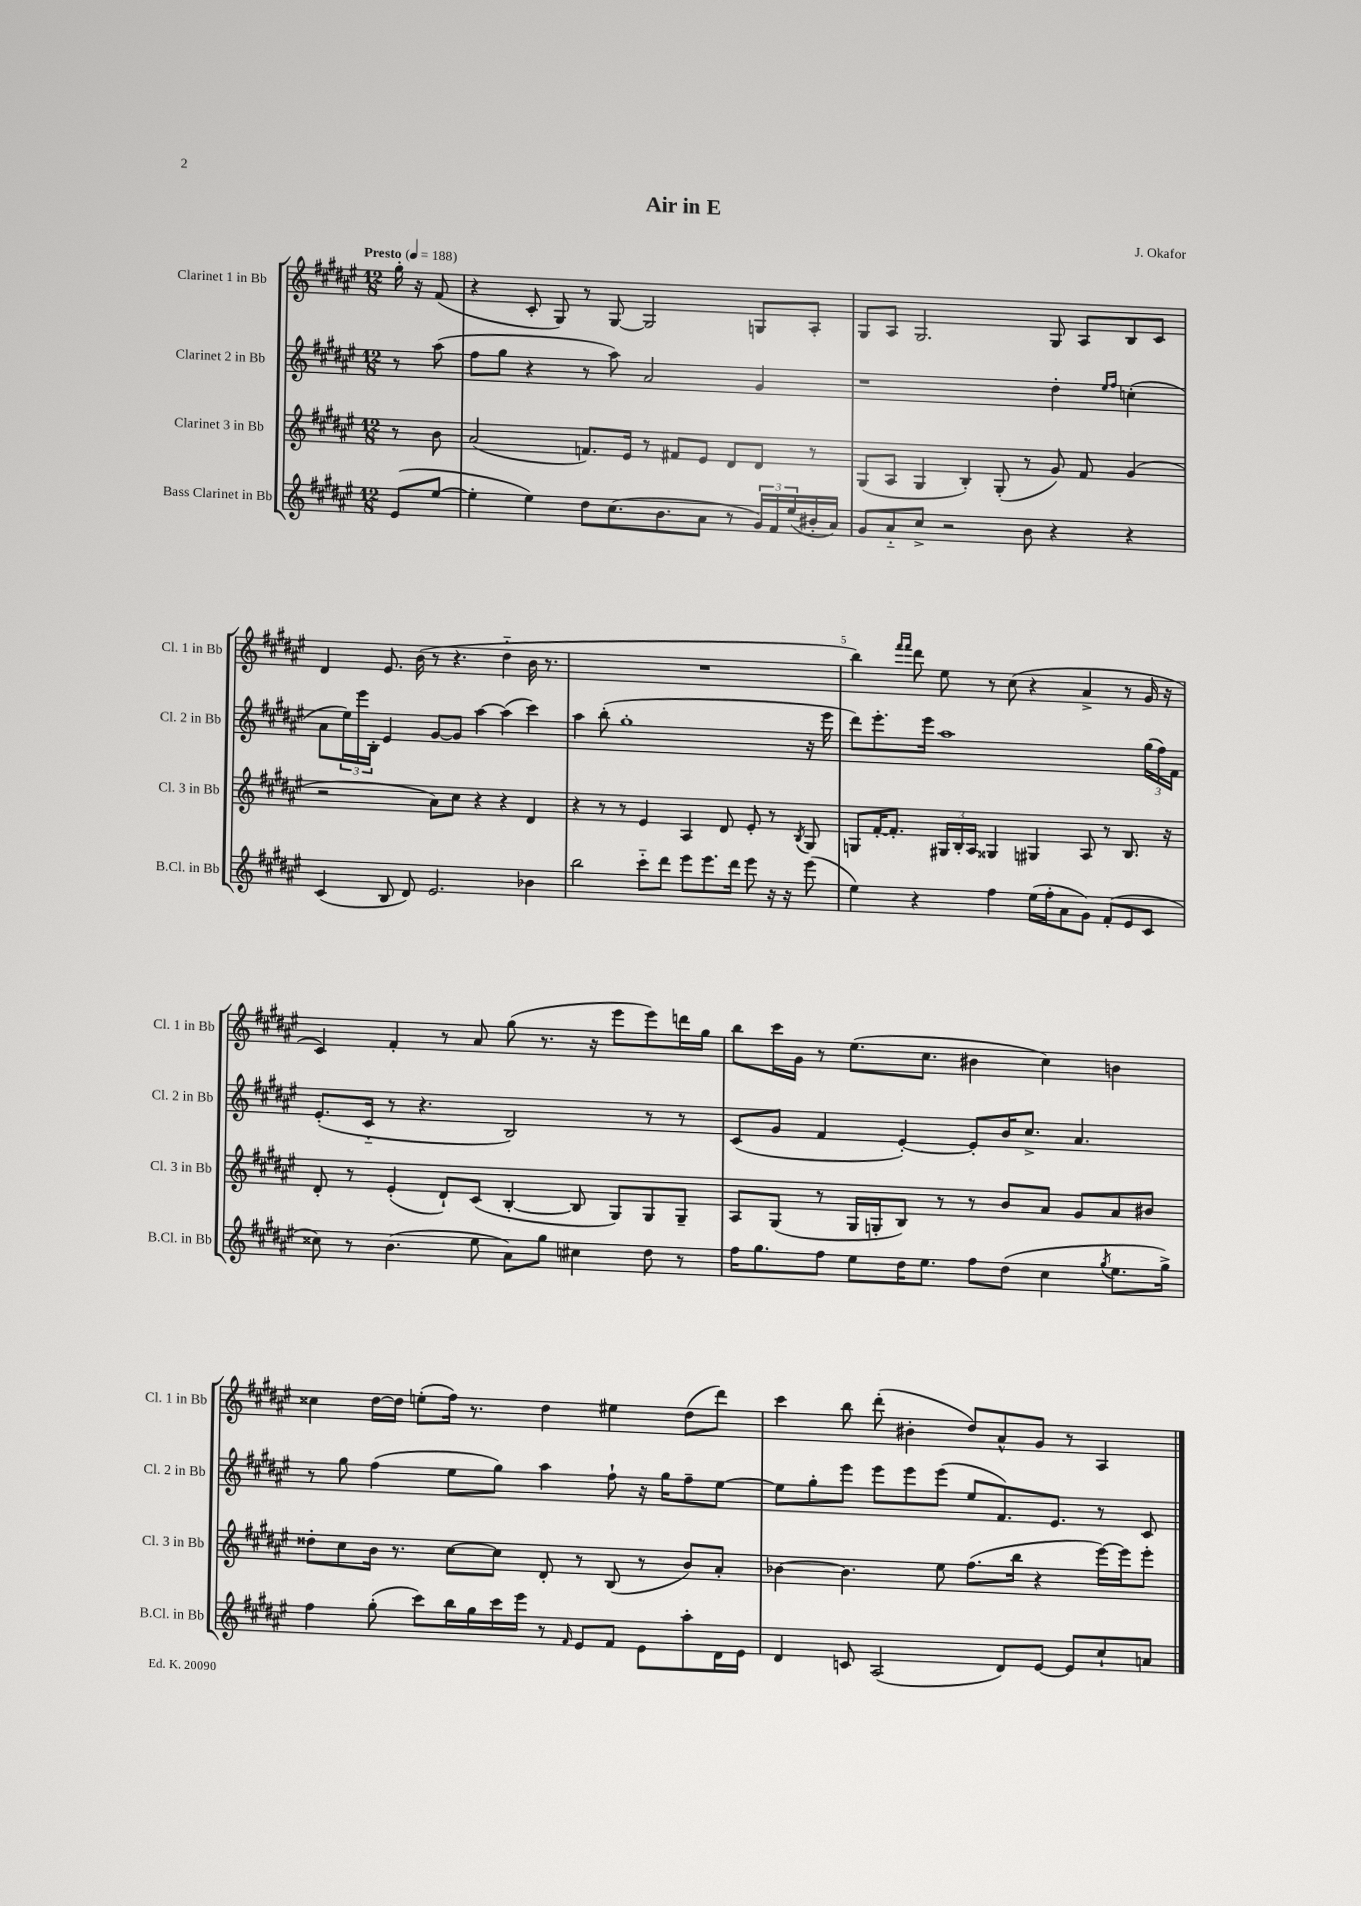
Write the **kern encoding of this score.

**kern	**kern	**kern	**kern
*staff4	*staff3	*staff2	*staff1
*clefG2	*clefG2	*clefG2	*clefG2
*k[f#c#g#d#a#e#]	*k[f#c#g#d#a#e#]	*k[f#c#g#d#a#e#]	*k[f#c#g#d#a#e#]
*M12/8	*M12/8	*M12/8	*M12/8
*MM188	*MM188	*MM188	*MM188
(8e#/L	8r	8r	16gg#'\
.	.	.	16r
[8ee#/J	8b\	(8aa#\	(8f#/
=	=	=	=
4ee#'\]	(2a#/	8ff#\L	4r
.	.	8gg#\J	.
4ee#\)	.	4r	8c#'/
.	.	.	8G#/)
8dd#\L	8.f/L)	8r	8r
(8.cc#\	.	8aa#\)	[8G#/
.	16e#/Jk	.	.
.	8r	2a#/	2G#/]
8.b\	.	.	.
.	8f#/L	.	.
8a#\J	8e#/J	.	.
8r	8d#/L	.	.
24g#/LL)	8d#/J	4g#/	8G/L
24f#/	.	.	.
(24ee#/	.	.	.
16b#'/	8r	.	8A#'/J
16a#/JJ)	.	.	.
=	=	=	=
8g#/L	(8G#/L	1r	8G#/L
8a#'~/	8A#/J	.	8A#/J
8cc#^/J	4G#/	.	2.G#/
2r	.	.	.
.	4B'/)	.	.
.	(8G#'/	.	.
8b\	8r	.	.
4r	8g#/)	4dd#'\	8G#/
.	8f#/	.	8A#/L
.	.	16qqee#/LL	.
.	.	16qqff#/JJ	.
4r	(4g#/	(4cc'\	8B/
.	.	.	8c#/J
=	=	=	=
(4c#/	2r	8a#\L	4d#/
.	.	24ee#\L)	.
.	.	24eee#\	.
.	.	24B'\JJ	.
8B/	.	4e#/	8.e#/
8d#/)	.	.	.
.	.	.	(16b\
2.e#/	8a#\L)	[8g#/L	8r
.	8cc#\J	8g#/]J	4.r
.	4r	[4aa#\	.
.	4r	(4aa#\]	4dd#'~\
4b-\	4d#/	4ccc#\)	16b\
.	.	.	8.r
=	=	=	=
2bb\	4r	4aa#\	1.r
.	8r	(8bb'\	.
.	8r	1gg#'	.
8ccc#'~\L	4e#/	.	.
8ddd#\J	.	.	.
8eee#\L	4A#/	.	.
8.eee#\	.	.	.
.	8d#/	.	.
16ddd#\Jk	.	.	.
8eee#\	8e#'/	.	.
16r	8r	.	.
16r	.	.	.
.	8qB/	.	.
(8eee#\	8G#/	16r	.
.	.	16eee#\	.
=	=	=	=
4ee#\)	8G/L	8ddd#\L)	4bb\)
.	[16f#'/K	8.eee#'\	.
.	8.f#'/]J	.	.
.	.	.	16qqfff#/LL
.	.	.	16qqfff#/JJ
4r	.	.	8ddd#\
.	.	16eee#\Jk	.
.	24G#/LL	1aa#	8ee#\
.	24B'/	.	.
.	24A#/JJ	.	.
4ff#\	4G##/	.	8r
.	.	.	(8cc#\
(16ee#\LL	4G#/	.	4r
16ff#'\J	.	.	.
8a#\	.	.	.
8g#\J)	8A#/	.	4a#^/
(8f#'/L	8r	.	.
8e#/	8.B/	.	8r
8c#/J	.	(24gg#\LL	16g#/
.	.	24ff#\)	.
.	16r	.	16r
.	.	24f#\JJ	.
=	=	=	=
8cc##\)	8d#'/	(8.e#'/L	4c#/)
8r	8r	.	.
.	.	16c#'~/Jk	.
(4.b\	(4e#'/	8r	4f#'/
.	.	4.r	.
.	8d#`/L)	.	8r
8ee#\	(8c#/J	.	8a#/
8a#\L)	[4B'/	2B/)	(8gg#\
8gg#\J	.	.	8.r
4cc#\	8B/]	.	.
.	.	.	16r
.	8G#/L)	.	8eee#\L
8dd#\	8G#/	8r	8eee#\)
8r	8G#~/J	8r	16ddd\L
.	.	.	16gg#\JJ
=	=	=	=
16ff#\LK	8A#/L	(8c#/L	8bb\L
8.gg#\	.	.	.
.	(8G#/J	8g#/J	16ccc#\L
.	.	.	16g#\JJ
8ff#\J	8r	4f#/	8r
8ee#\L	16G#/LL	.	(8.ee#\L
.	16G'/J	.	.
16dd#\K	8B/J)	[4e#'/)	.
8.ee#\J	.	.	8.cc#\J
.	8r	.	.
8ff#\L	8r	8e#'/]L	4b#\
(8dd#\J	8b/L	16b/K	.
.	.	8.cc#^/J	.
4cc#\	8a#/J	.	4cc#\)
.	8g#/L	4.a#/	.
8qgg#/	.	.	.
8.ee#\L	8a#/	.	4b\
.	8b#/J	.	.
16gg#^\Jk)	.	.	.
=	=	=	=
4ff#\	8dd##'\L	8r	4cc##\
.	8cc#\	8gg#\	.
(8gg#'\	16b\Jk	(4ff#\	[16dd#\LL
.	8.r	.	16dd#\]JJ
8ccc#\L)	.	.	(8ee'\L
16bb\L	[8cc#\L	8ee#\L	16ff#\Jk)
16gg#\	.	.	8.r
16ccc#\	8cc#\]J	8gg#\J)	.
16eee#\JJ	.	.	.
8r	8d#'/	4aa#\	4dd#\
16qqf#/	.	.	.
8e#/L	8r	.	.
8f#/J	(8B/	8ff#`\	4ee#\
8e#\L	8r	16r	.
.	.	16gg#\LK	.
8aa#'\	8b/L)	8ff#~\	(8dd#\L
16d#\L	8a#'/J	[8ee#\J	8ddd#\J)
16e#\JJ	.	.	.
=	=	=	=
4d#/	[4b-\	8ee#\]L	4ccc#\
.	.	8gg#'\	.
8c/	4.b-\]	8eee#\J	8bb\
(2A#/	.	8eee#\L	(8ddd#'\
.	.	8eee#\	4b#'\
.	8ee#\	(8eee#\J	.
.	(8.ff#\L	8ee#/L	8dd#/L)
8d#/L)	.	8.f#/)	8a#^^/
.	16bb\Jk	.	.
[8e#/J	4r	.	8g#/J
.	.	8.e#/J	.
8e#/]L	.	.	8r
8cc#`/	[16eee#\LL)	8r	4A#/
.	16eee#\]J	.	.
8a/J	8eee#'\J	8c#/	.
==	==	==	==
*-	*-	*-	*-
